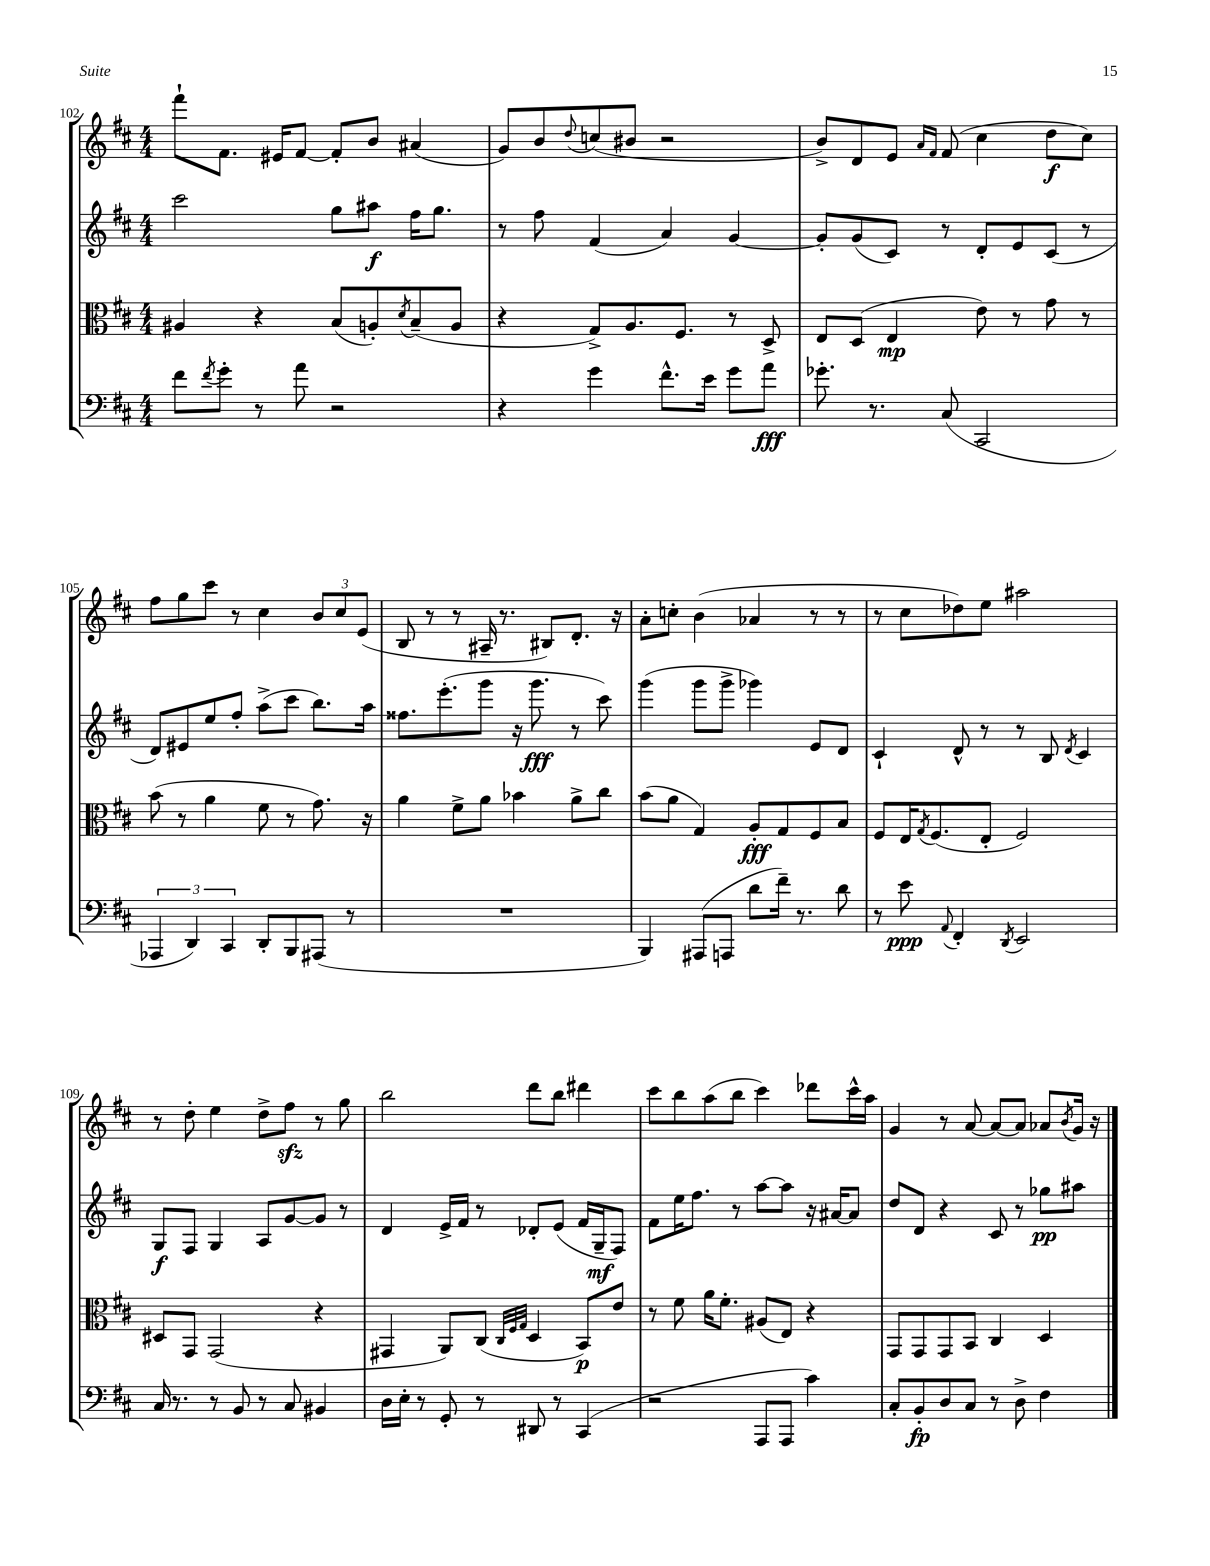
<<
\new StaffGroup <<
\new Staff = "s0" {
    \clef treble \key d \major \numericTimeSignature \time 4/4
    fis'''8-! fis'8. eis'16 fis'8~ fis'8-. b'8 ais'4( |
    g'8) b'8 \appoggiatura { d''8 } c''8( bis'8 r2 |
    b'8->) d'8 e'8 \grace { a'16 fis'16 } fis'8( cis''4 d''8\f cis''8) |
    fis''8 g''8 cis'''8 r8 cis''4 \tuplet 3/2 { b'8 cis''8 e'8( } |
    b8 r8 r8 ais16-- r8. bis8) d'8.-. r16 |
    a'8-. c''8-. b'4( aes'4 r8 r8 |
    r8 cis''8 des''8) e''8 ais''2 |
    r8 d''8-. e''4 d''8-> fis''8\sfz r8 g''8 |
    b''2 d'''8 b''8 dis'''4 |
    cis'''8 b''8 a''8( b''8 cis'''4) des'''8 cis'''16-^ a''16 |
    g'4 r8 a'8~ a'8~ a'8 aes'8 \acciaccatura { b'8 } g'16 r16 \bar "|." |
}
\new Staff = "s1" {
    \clef treble \key d \major \numericTimeSignature \time 4/4
    cis'''2 g''8 ais''8\f fis''16 g''8. |
    r8 fis''8 fis'4( a'4) g'4~ |
    g'8-. g'8( cis'8) r8 d'8-. e'8 cis'8( r8 |
    d'8) eis'8 e''8 fis''8-. a''8->( cis'''8 b''8.) a''16 |
    fisis''8. e'''8.-.( g'''8 r16 g'''8.\fff r8 cis'''8) |
    g'''4( g'''8 g'''8-> ges'''4) e'8 d'8 |
    cis'4-! d'8-^ r8 r8 b8 \acciaccatura { d'8 } cis'4 |
    g8\f fis8 g4 a8 g'8~ g'8 r8 |
    d'4 e'16-> fis'16 r8 des'8-. e'8( fis'16 g16--\mf fis8) |
    fis'8 e''16 fis''8. r8 a''8~ a''8 r16 ais'16~ ais'8 |
    d''8 d'8 r4 cis'8 r8 ges''8\pp ais''8 \bar "|." |
}
\new Staff = "s2" {
    \clef alto \key d \major \numericTimeSignature \time 4/4
    ais4 r4 b8( a8-.) \acciaccatura { d'8 } b8--( a8 |
    r4 g8->) a8. fis8. r8 d8-> |
    e8 d8( e4\mp e'8) r8 g'8 r8 |
    b'8( r8 a'4 fis'8 r8 g'8.) r16 |
    a'4 fis'8-> a'8 bes'4 a'8-> cis''8 |
    b'8( a'8 g4) a8-.\fff g8 fis8 b8 |
    fis8 e16 \acciaccatura { g8 } fis8.( e8-. fis2) |
    dis8 g,8 g,2( r4 |
    gis,4 a,8) cis8( \grace { cis32 fis32 g32 } d4 b,8\p) e'8 |
    r8 fis'8 a'16 fis'8.-. ais8( e8) r4 |
    g,8 g,8 g,8 b,8 cis4 d4 \bar "|." |
}
\new Staff = "s3" {
    \clef bass \key d \major \numericTimeSignature \time 4/4
    fis'8 \acciaccatura { fis'8 } g'8-. r8 a'8 r2 |
    r4 g'4 fis'8.-^ e'16 g'8 a'8\fff |
    ges'8.-. r8. cis8( cis,2 |
    \tuplet 3/2 { aes,,4 d,4) cis,4 } d,8-. b,,8 ais,,8( r8 |
    R1 |
    b,,4) ais,,8( a,,8 d'8 fis'16--) r8. d'8 |
    r8 e'8\ppp \appoggiatura { a,8 } fis,4-. \acciaccatura { d,8 } e,2 |
    cis16 r8. r8 b,8 r8 cis8 bis,4 |
    d16 e16-. r8 g,8-. r8 dis,8 r8 cis,4( |
    r2 a,,8 a,,8 cis'4) |
    cis8-. b,8-.\fp d8 cis8 r8 d8-> fis4 \bar "|." |
}
>>
>>
\layout { \context { \Score currentBarNumber = #102 } }
